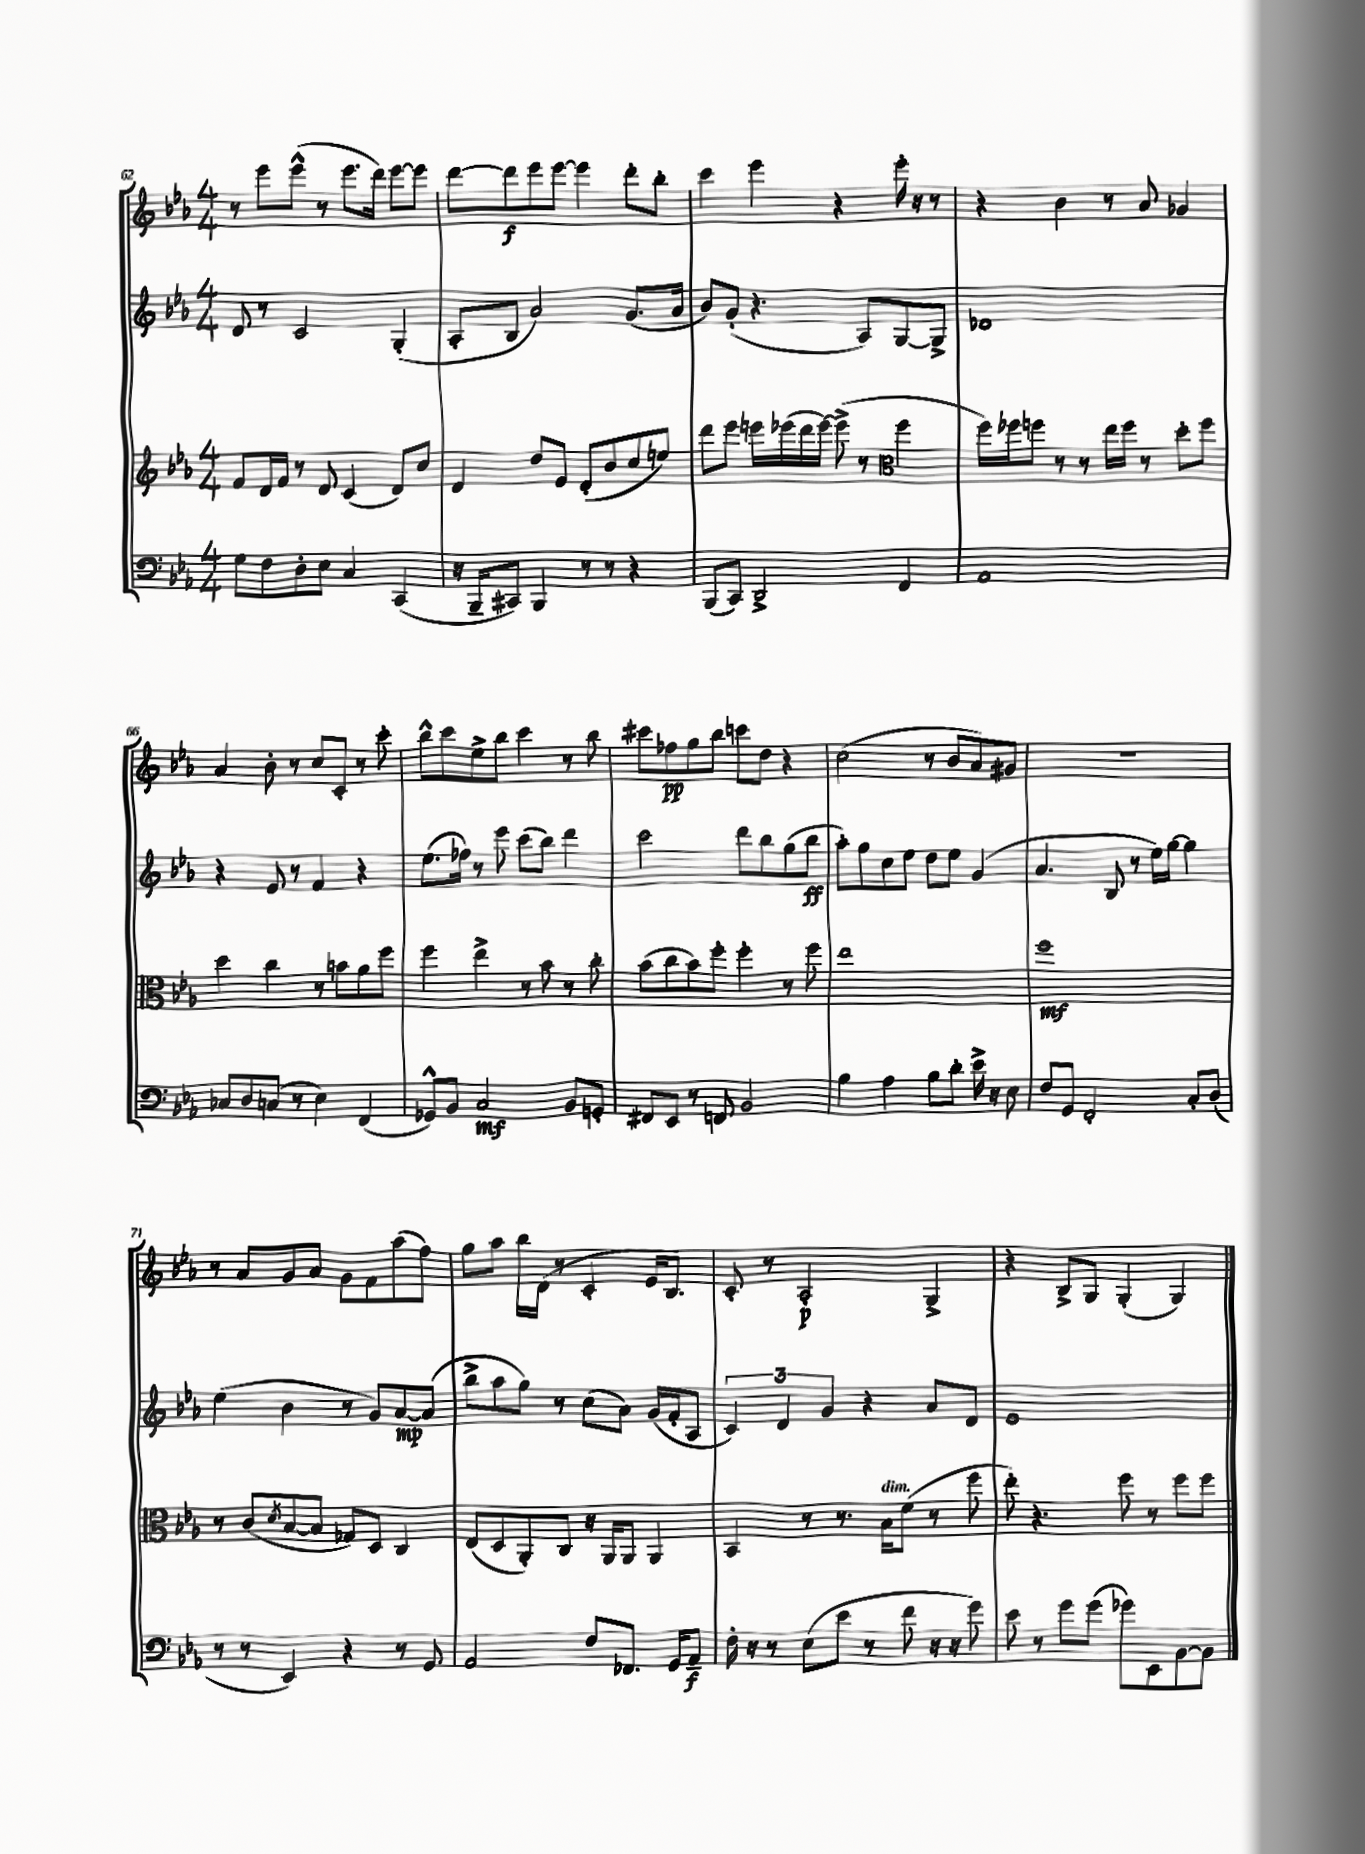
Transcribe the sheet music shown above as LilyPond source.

<<
\new StaffGroup <<
\new Staff = "s0" {
    \clef treble \key ees \major \numericTimeSignature \time 4/4
    r8 ees'''8 ees'''8-^( r8 ees'''8. d'''16) ees'''8~ ees'''8 |
    d'''8~ d'''8\f ees'''8 ees'''8~ ees'''4 d'''8-. bes''8-. |
    c'''4 ees'''4 r4 ees'''16-. r16 r8 |
    r4 bes'4 r8 aes'8 ges'4 |
    aes'4 bes'8-. r8 c''8 c'8-. r8 c'''8-. |
    bes''8-^ c'''8 ees''8-> bes''8 c'''4 r8 bes''8 |
    cis'''8 fes''8\pp g''8 bes''8 c'''8 d''8 r4 |
    c''2( r8 bes'8 aes'8) gis'8 |
    R1 |
    r8 aes'8 g'8 aes'8 g'8 f'8 aes''8( f''8) |
    g''8 aes''8 bes''16 d'16( r8 c'4-. ees'16 bes8.) |
    c'8-. r8 aes2-.\p g4-> |
    r4 bes8-> g8 g4-.( g4) \bar "|." |
}
\new Staff = "s1" {
    \clef treble \key ees \major \numericTimeSignature \time 4/4
    d'8 r8 c'2 g4-.( |
    aes8-. bes8 aes'2) g'8.( aes'16 |
    bes'8) g'8-.( r4. aes8) g8~ g8-> |
    des'1 |
    r4 ees'8 r8 f'4 r4 |
    ees''8.( fes''16) r8 ees'''8 c'''8( bes''8) d'''4 |
    c'''2 d'''8 bes''8 g''8( bes''8\ff |
    aes''8-.) g''8 c''8 ees''8 d''8 ees''8 g'4( |
    aes'4. bes8 r8 ees''16) g''16~ g''4 |
    ees''4( bes'4 r8 g'8) aes'8~\mp aes'8( |
    bes''8-> aes''8 g''8) r8 c''8( aes'8) g'16( f'16-. aes8 |
    \tuplet 3/2 { c'4) d'4 g'4 } r4 aes'8 d'8 |
    ees'1 \bar "|." |
}
\new Staff = "s2" {
    \clef treble \key ees \major \numericTimeSignature \time 4/4
    f'8 d'16 f'16 r8 d'8 c'4( d'8) c''8 |
    d'4 d''8 ees'8 d'8-.( bes'8 c''8 e''8) |
    d'''8 ees'''8 e'''16 ees'''16( d'''16 ees'''16~) ees'''8->( r8 \clef alto f''4 |
    f''16) fes''16 f''8 r8 r8 ees''16 f''16 r8 d''8-. f''8 |
    d''4 c''4 r8 b'8 aes'8 f''8 |
    f''4 ees''4-> r8 bes'8 r8 c''8-. |
    bes'8( c''8 bes'8) f''8-. f''4-. r8 f''8 |
    ees''1 |
    f''1\mf |
    r8 c'8( \acciaccatura { d'8 } bes8~ bes8 ges8) d8 c4 |
    ees8( d8 aes,8-.) c8 r16 aes,16 aes,8 aes,4 |
    bes,4 r8 r8. bes16^\markup { \italic "dim." } f'8( r8 f''8 |
    ees''8-.) r4. f''8 r8 f''8 f''8 \bar "|." |
}
\new Staff = "s3" {
    \clef bass \key ees \major \numericTimeSignature \time 4/4
    g8 f8 d8-. ees8 c4 c,4( |
    r16 bes,,16-- cis,8) bes,,4 r8 r8 r4 |
    bes,,8( c,8) d,2-> f,4 |
    aes,1 |
    ces8 d8 c8( r8 ees4) f,4( |
    ges,8-^) bes,8 c2\mf bes,8 g,8-. |
    fis,8 ees,8 r8 f,8 bes,2 |
    bes4 aes4 bes8 d'8-. ees'16-> r16 ees8 |
    f8 g,8 f,2-. c8-. d8( |
    r8 r8 ees,4) r4 r8 g,8 |
    aes,2 f8 fes,8. g,16 aes,8--\f |
    f16-. r16 r8 ees8( ees'8 r8 f'8 r16 r16 g'8) |
    ees'8 r8 g'8 g'8( ges'8) ees,8 bes,8~ bes,8 \bar "|." |
}
>>
>>
\layout { \context { \Score currentBarNumber = #62 } }
